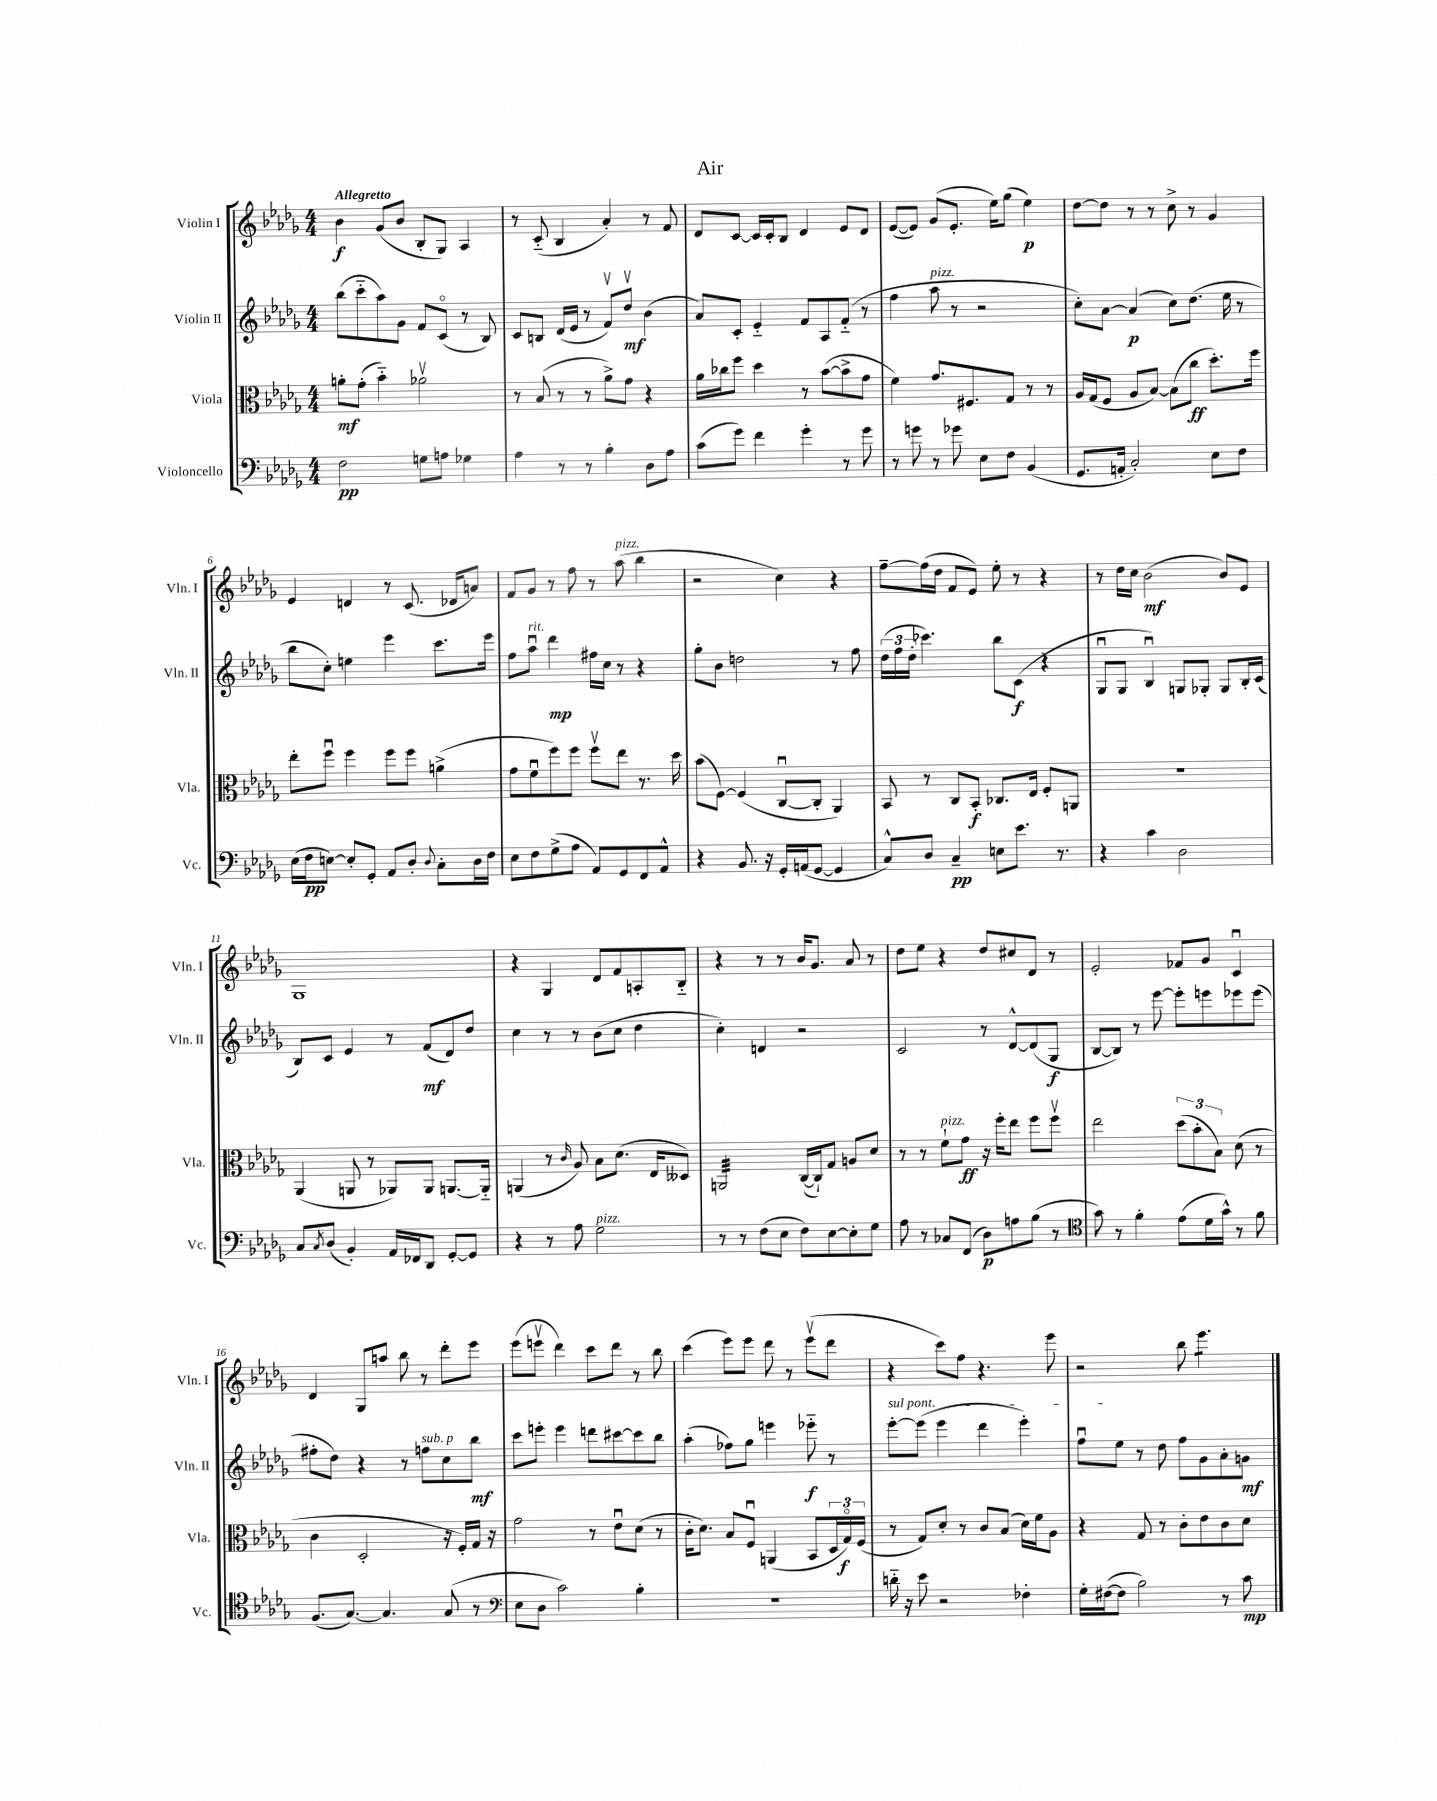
\header { title = "Air" }
<<
\new StaffGroup <<
\new Staff = "s0" \with { instrumentName = "Violin I" shortInstrumentName = "Vln. I" } {
    \clef treble \key des \major \numericTimeSignature \time 4/4 \tempo "Allegretto"
    bes'4\f ges'8( bes'8 bes8-. ges8) aes4 |
    r8 c'8-_( bes4 aes'4-.) r8 f'8 |
    des'8 c'8~ c'16 c'16-. bes8 des'4 ees'8 des'8 |
    ees'8~( ees'8) ges'8( ees'8.-. ees''16) ges''8( ees''4\p) |
    des''8~ des''8 r8 r8 c''8-> r8 ges'4 |
    ees'4 d'4 r8 c'8.( des'16 a'8) |
    f'8 ges'8 r8 f''8 r8 aes''8^\markup { \italic "pizz." }( bes''4 |
    r2 c''4) r4 |
    f''8~-- f''16( des''16 f'8 ees'8) ees''8-. r8 r4 |
    r8 des''16 c''16 bes'2\mf( bes'8) ees'8 |
    ges1 |
    r4 ges4 des'8 f'8 a8-. bes8-_ |
    r4 r8 r8 bes'16 ges'8. aes'8 r8 |
    des''8 ees''8 r4 des''8 cis''8 des'8 r8 |
    ees'2-. fes'8 ges'8 c'4\downbow |
    des'4 ges8 a''8 bes''8 r8 des'''8-. ees'''8 |
    ees'''8( e'''8\upbow des'''4) c'''8 des'''8 r8 bes''8 |
    c'''4( ees'''8) ees'''8 des'''8 r8 ees'''8\upbow( des'''8 |
    r4 c'''8) f''8 r4. ees'''8 |
    r2 bes''8 ees'''4.:8 \bar "|." |
}
\new Staff = "s1" \with { instrumentName = "Violin II" shortInstrumentName = "Vln. II" } {
    \clef treble \key des \major \numericTimeSignature \time 4/4
    bes''8( c'''8-_ aes''8) ges'8 f'8 c'8\flageolet( r8 bes8) |
    c'8 b8 des'16( ees'16 r8 f'8\upbow) des''8\upbow\mf bes'4( |
    aes'8) c'8-. ees'4-_ f'8 aes8 f'8-_( r8 |
    f''4 aes''8^\markup { \italic "pizz." } r8 r2 |
    c''8-.) aes'8~ aes'4\p( c''8) des''8.( ees''16 r8 |
    bes''8 c''8-.) e''4 ees'''4 c'''8. ees'''16 |
    f''8 aes''8\downbow^\markup { \italic "rit." } des'''4\mp fis''16 c''16 r8 r4 |
    ges''8-. bes'8 d''2 r8 f''8 |
    \tuplet 3/2 { des''16( f''16 des''16-. } ces'''4.) bes''8 c'8\f( r4 |
    ges8\downbow ges8 bes4\downbow) g8 ges8-. ges8 bes16-. c'16( |
    bes8) c'8 ees'4 r8 f'8\mf( des'8) des''8 |
    c''4 r8 r8 bes'8( c''8 des''4 |
    c''4-.) d'4 r2 |
    c'2 r8 des'8~-^ des'8( ges8\f |
    bes8~ bes8) r8 ees'''8~ ees'''8-. e'''8 ees'''8 ees'''8( |
    fis''8-. des''8) r4 r8 f''8^\markup { \italic "sub. p" } c''8 bes''8\mf |
    c'''8 e'''8-. e'''4 d'''8 cis'''8~ cis'''8 bes''8 |
    aes''4-.( fes''8) ges''8 e'''4 ees'''8-_\f r8 |
    \once \override TextSpanner.bound-details.left.text = \markup { \italic "sul pont." } ees'''8~-.\startTextSpan ees'''8( ees'''4 des'''4 ees'''4-.) |
    f''8\downbow ees''8\stopTextSpan r8 des''8 f''8 ges'8 aes'8-. g'8\mf \bar "|." |
}
\new Staff = "s2" \with { instrumentName = "Viola" shortInstrumentName = "Vla." } {
    \clef alto \key des \major \numericTimeSignature \time 4/4
    a'8-.\mf ges'8-.( bes'4-_) aes'2\upbow |
    r8 bes8( r8 r8 aes'8->) ges'8 r4 |
    aes'16 ces''16 f''8 des''4 r8 bes'8~( bes'8-> ges'8 |
    f'4) ges'8. fis8. ges8 r8 r8 |
    aes16 ges16( f8 aes8 bes8~) bes8( c''8\ff des''8.-.) f''16 |
    ees''8-. f''8\downbow f''4 f''8 f''8 a'4->( |
    ges'8 f'8\downbow f''8) f''8 f''8\upbow ees''8 r8. des''16 |
    bes'8( f8~) f4( c8~\downbow c8-. aes,4) |
    bes,8 r8 c8 bes,8-.\f ces8. ees16 f8-. a,8 |
    R1 |
    aes,4( a,8 r8 aes,8) aes,8 a,8.~ a,16-_ |
    a,4( r8 \grace { c'16 } aes8) bes8 des'8.( ees16 deses8) |
    a,2:32 c16~( c16-!) ges8 a8 des'8 |
    r8 r8 f'8-!^\markup { \italic "pizz." } ges'8\ff r16 f''16-. ees''8 f''8 f''8\upbow |
    ees''2 \tuplet 3/2 { des''8( bes'8-. bes8) } des'8( r8 |
    c'4 des2-. r16 f16-.) ges16 r16 |
    ges'2 r8 ees'8\downbow des'8( r8 |
    c'16-. des'8.) bes8 f8\downbow a,4( bes,8 \tuplet 3/2 { des16 ges16\flageolet\f) f16( } |
    r8 ges8) des'8-. r8 c'8 bes8( des'16) f'16 aes8 |
    r4 ges8 r8 c'8-. ees'8 c'8 des'8 \bar "|." |
}
\new Staff = "s3" \with { instrumentName = "Violoncello" shortInstrumentName = "Vc." } {
    \clef bass \key des \major \numericTimeSignature \time 4/4
    f2\pp g8 a8 ges4 |
    aes4 r8 r8 bes4-. des8 aes8 |
    c'8( ges'8) f'4 ges'4-. r8 ges'8 |
    r8 g'8 r8 ges'8 ees8 f8 bes,4( |
    ges,8. a,16-. c2-.) ees8 f8 |
    ees16( f16\pp e8~) e8-. ges,8-. aes,8 des8-. \appoggiatura { des8 } c8-. des16 f16 |
    ees8 f8 ges8->( aes8 aes,8) ges,8 f,8 aes,8-^ |
    r4 bes,8. r16 ges,16-. a,16( ges,8~ ges,4 |
    c8-^) des8 c4--\pp e8 ees'8. r8. |
    r4 c'4 des2 |
    c8 \acciaccatura { c8 } des8( bes,4-.) aes,16 fes,16 des,8 ges,8~-. ges,8 |
    r4 r8 aes8 ges2^\markup { \italic "pizz." } |
    r8 r8 f8( ees8 f8) ees8~ ees8-. ges8 |
    aes8 r8 ces8 f,8( des8\p) a8 bes8( r8 |
    \clef tenor ges'8) r8 f'4-. ees'8( des'16 ges'16-^) r8 f'8 |
    f8.( ges8.~) ges4. ges8( r8 |
    \clef bass ees8 des8 c'2) bes4-. |
    R1 |
    d'16-_ r16 ees'8 r2 fes4-. |
    ges16-. fis16~( fis8 bes2) r8 c'8\mp \bar "|." |
}
>>
>>
